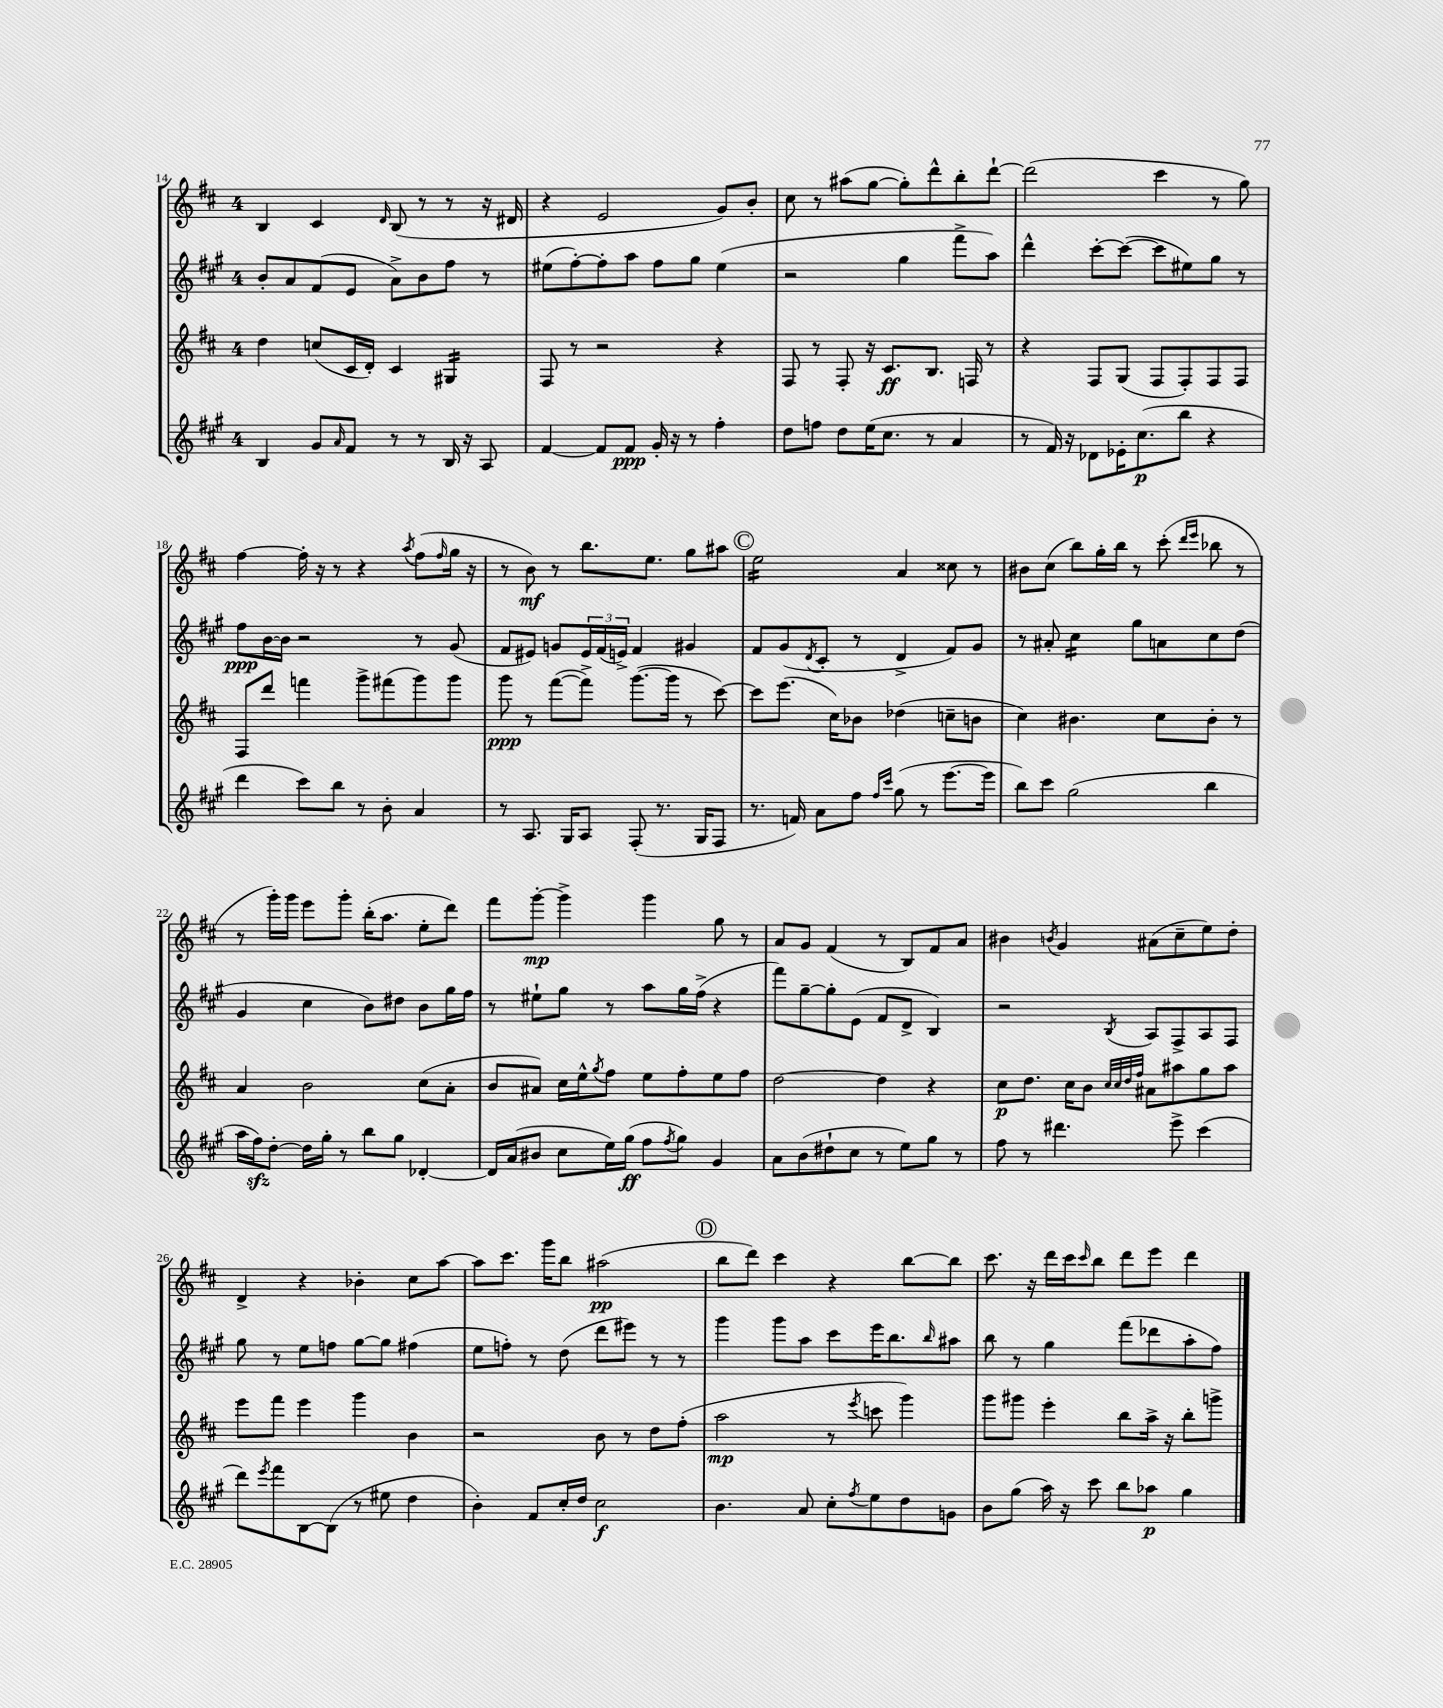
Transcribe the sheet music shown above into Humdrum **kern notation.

**kern	**kern	**kern	**kern
*staff4	*staff3	*staff2	*staff1
*clefG2	*clefG2	*clefG2	*clefG2
*k[f#c#g#]	*k[f#c#]	*k[f#c#g#]	*k[f#c#]
*M4/4	*M4/4	*M4/4	*M4/4
4B	4dd	8b'	4B
.	.	8a	.
8g#	(8cc	(8f#	4c#
16qqa	.	.	.
8f#	16c#	8e	.
.	16d')	.	.
.	.	.	16qqd
8r	4c#	8a^)	(8B
8r	.	8b	8r
16B	4G#	8ff#	8r
16r	.	.	.
8A	.	8r	16r
.	.	.	16d#
=	=	=	=
[4f#	8F#	(8ee#	4r
.	8r	[8ff#')	.
8f#]	2r	8ff#']	2e
8f#	.	8aa	.
16g#'	.	8ff#	.
16r	.	.	.
8r	.	8gg#	.
4ff#'	4r	(4ee#	8g)
.	.	.	8b'
=	=	=	=
8dd	8F#	2r	8cc#
8ff	8r	.	8r
8dd	8F#'	.	(8aa#
(16ee	16r	.	[8gg
8.cc#	8.c#	.	.
.	.	4gg#	8gg'])
8r	8.B	.	8ddd^^
4a	.	8fff#^	8bb'
.	16F	.	.
.	8r	8aa)	[8ddd`
=	=	=	=
8r	4r	4ddd^^	(2ddd]
16f#)	.	.	.
16r	.	.	.
8d-	8F#	[8ccc#'	.
16e-'	(8G	(8ccc#_	.
(8.cc#	.	.	.
.	8F#	8ccc#]	4ccc#
8bb	8F#')	8ee#)	.
4r	8F#	8gg#	8r
.	8F#	8r	8gg)
=	=	=	=
4ddd	8F#	8ff#	[4ff#
.	8ddd	[16b	.
.	.	16b]	.
8ccc#)	4fff	2r	16ff#']
.	.	.	16r
8bb	.	.	8r
8r	8ggg^	.	4r
8b'	(8fff#	.	.
.	.	.	8qaa
4a	8ggg)	8r	(8ff#
.	.	.	16qqff#
.	8ggg	(8g#	16gg
.	.	.	16r
=	=	=	=
8r	8ggg	8f#	8r
8.A	8r	8e#)	8b)
.	([8fff#	8g	8r
16G#	.	.	.
8A	8fff#^])	24e#	8.bb
.	.	(24f#	.
.	.	24e^)	.
(8F#'	([8.ggg	4f#	.
.	.	.	8.ee
8.r	.	.	.
.	16ggg]	.	.
.	8r	4g#	8gg
16G#	.	.	.
8F#	[8ccc#)	.	8aa#
=	=	=	=
8.r	8ccc#]	8f#	2ee
.	(8.eee	(8g#	.
16f)	.	.	.
.	.	8qd	.
8a	.	8c#'	.
.	16cc#)	.	.
8ff#	8b-	8r	.
16qqff#	.	.	.
16qqccc#	.	.	.
(8gg#	(4dd-	4d^	4a
8r	.	.	.
[8.eee	8cc~	8f#)	8cc##
.	8b	8g#	8r
16eee]	.	.	.
=	=	=	=
8bb)	4cc#)	8r	8b#
8ccc#	.	8a#'	(8cc#
(2gg#	4.b#	4cc#	8bb)
.	.	.	16gg'
.	.	.	16bb
.	.	8gg#	8r
.	8cc#	8a	(8ccc#'
.	.	.	16qqddd
.	.	.	16qqeee
4bb	8b#'	8cc#	8bb-
.	8r	(8dd	8r
=	=	=	=
16aa	4a	4g#	8r
16ff#)	.	.	.
[8dd'	.	.	16ggg')
.	.	.	16ggg
16dd]	2b	4cc#	8eee
16gg#'	.	.	.
8r	.	.	8ggg'
8bb	.	8b)	(16bb'
.	.	.	8.aa
8gg#	.	8dd#	.
[4d-'	(8cc#	8b	8ee'
.	8a'	16gg#	8ddd)
.	.	16ff#	.
=	=	=	=
16d-]	8b	8r	8fff#
(16a	.	.	.
8b#	8a#)	8ee#`	[8ggg'
8cc#	16cc#	8gg#	4ggg^]
.	16ee^^	.	.
.	8qgg	.	.
16ee)	8ff#	8r	.
(16gg#	.	.	.
8ff#	8ee	8aa	4ggg
8qff#	.	.	.
8gg#)	8ff#'	16gg#	.
.	.	(16ff#^	.
4g#	8ee	4r	8gg
.	8ff#	.	8r
=	=	=	=
8a	[2dd	8fff#)	8a
(8b	.	[8gg#~	8g
8dd#`	.	8gg#']	(4f#
8cc#	.	(8e	.
8r	4dd]	8f#	8r
8ee)	.	8d^	8B)
8gg#	4r	4B)	8f#
8r	.	.	8a
=	=	=	=
8ff#	8cc#	2r	4b#
8r	8.dd	.	.
.	.	.	8qb
4.ddd#	.	.	4g
.	16cc#	.	.
.	8b	.	.
.	32qqcc#	.	.
.	32qqcc#	.	.
.	32qqdd	.	.
.	32qqff#	8qB	.
.	8a#	8A	(8a#
8eee^	8aa#	8F#^	8cc#~
(4ccc#	8gg	8A	8ee)
.	8aa#	8F#	8dd'
=	=	=	=
8ddd)	8eee	8gg#	4d^
8qeee	.	.	.
8fff#	8fff#	8r	.
[8B	4eee	8ee	4r
(8B]	.	8ff	.
8r	4ggg	[8gg#	4b-'
8ee#	.	8gg#]	.
4dd	4b	(4ff#	8cc#
.	.	.	[8aa
=	=	=	=
4b')	2r	8ee	8aa]
.	.	8ff')	8.ccc#
8f#	.	8r	.
.	.	.	16ggg
16cc#'	.	(8dd	8bb
16dd	.	.	.
2cc#	8b	8ddd	(2aa#
.	8r	8eee#)	.
.	8dd	8r	.
.	(8ff#'	8r	.
=	=	=	=
4.b	2aa	4ggg#	8bb
.	.	.	8ddd)
.	.	8ggg#	4ccc#
8a	.	8aa	.
8cc#'	8r	8ccc#	4r
8qff#	8qeee	.	.
8ee	8ccc	16eee	.
.	.	8.bb	.
8dd	4ggg)	.	[8bb
.	.	16qqbb	.
8g	.	8aa#	8bb]
=	=	=	=
8b	8ggg	8bb	8.ccc#
(8gg#	8ggg#	8r	.
.	.	.	16r
16aa)	4eee'	4gg#	16ddd
16r	.	.	16ccc#
.	.	.	16qqccc#
8ccc#	.	.	8bb
8bb	8bb	(8fff#	8ddd
8aa-	16aa^	8ddd-	8eee
.	16r	.	.
4gg#	8bb'	8aa'	4ddd
.	8ggg^	8ff#)	.
==	==	==	==
*-	*-	*-	*-
